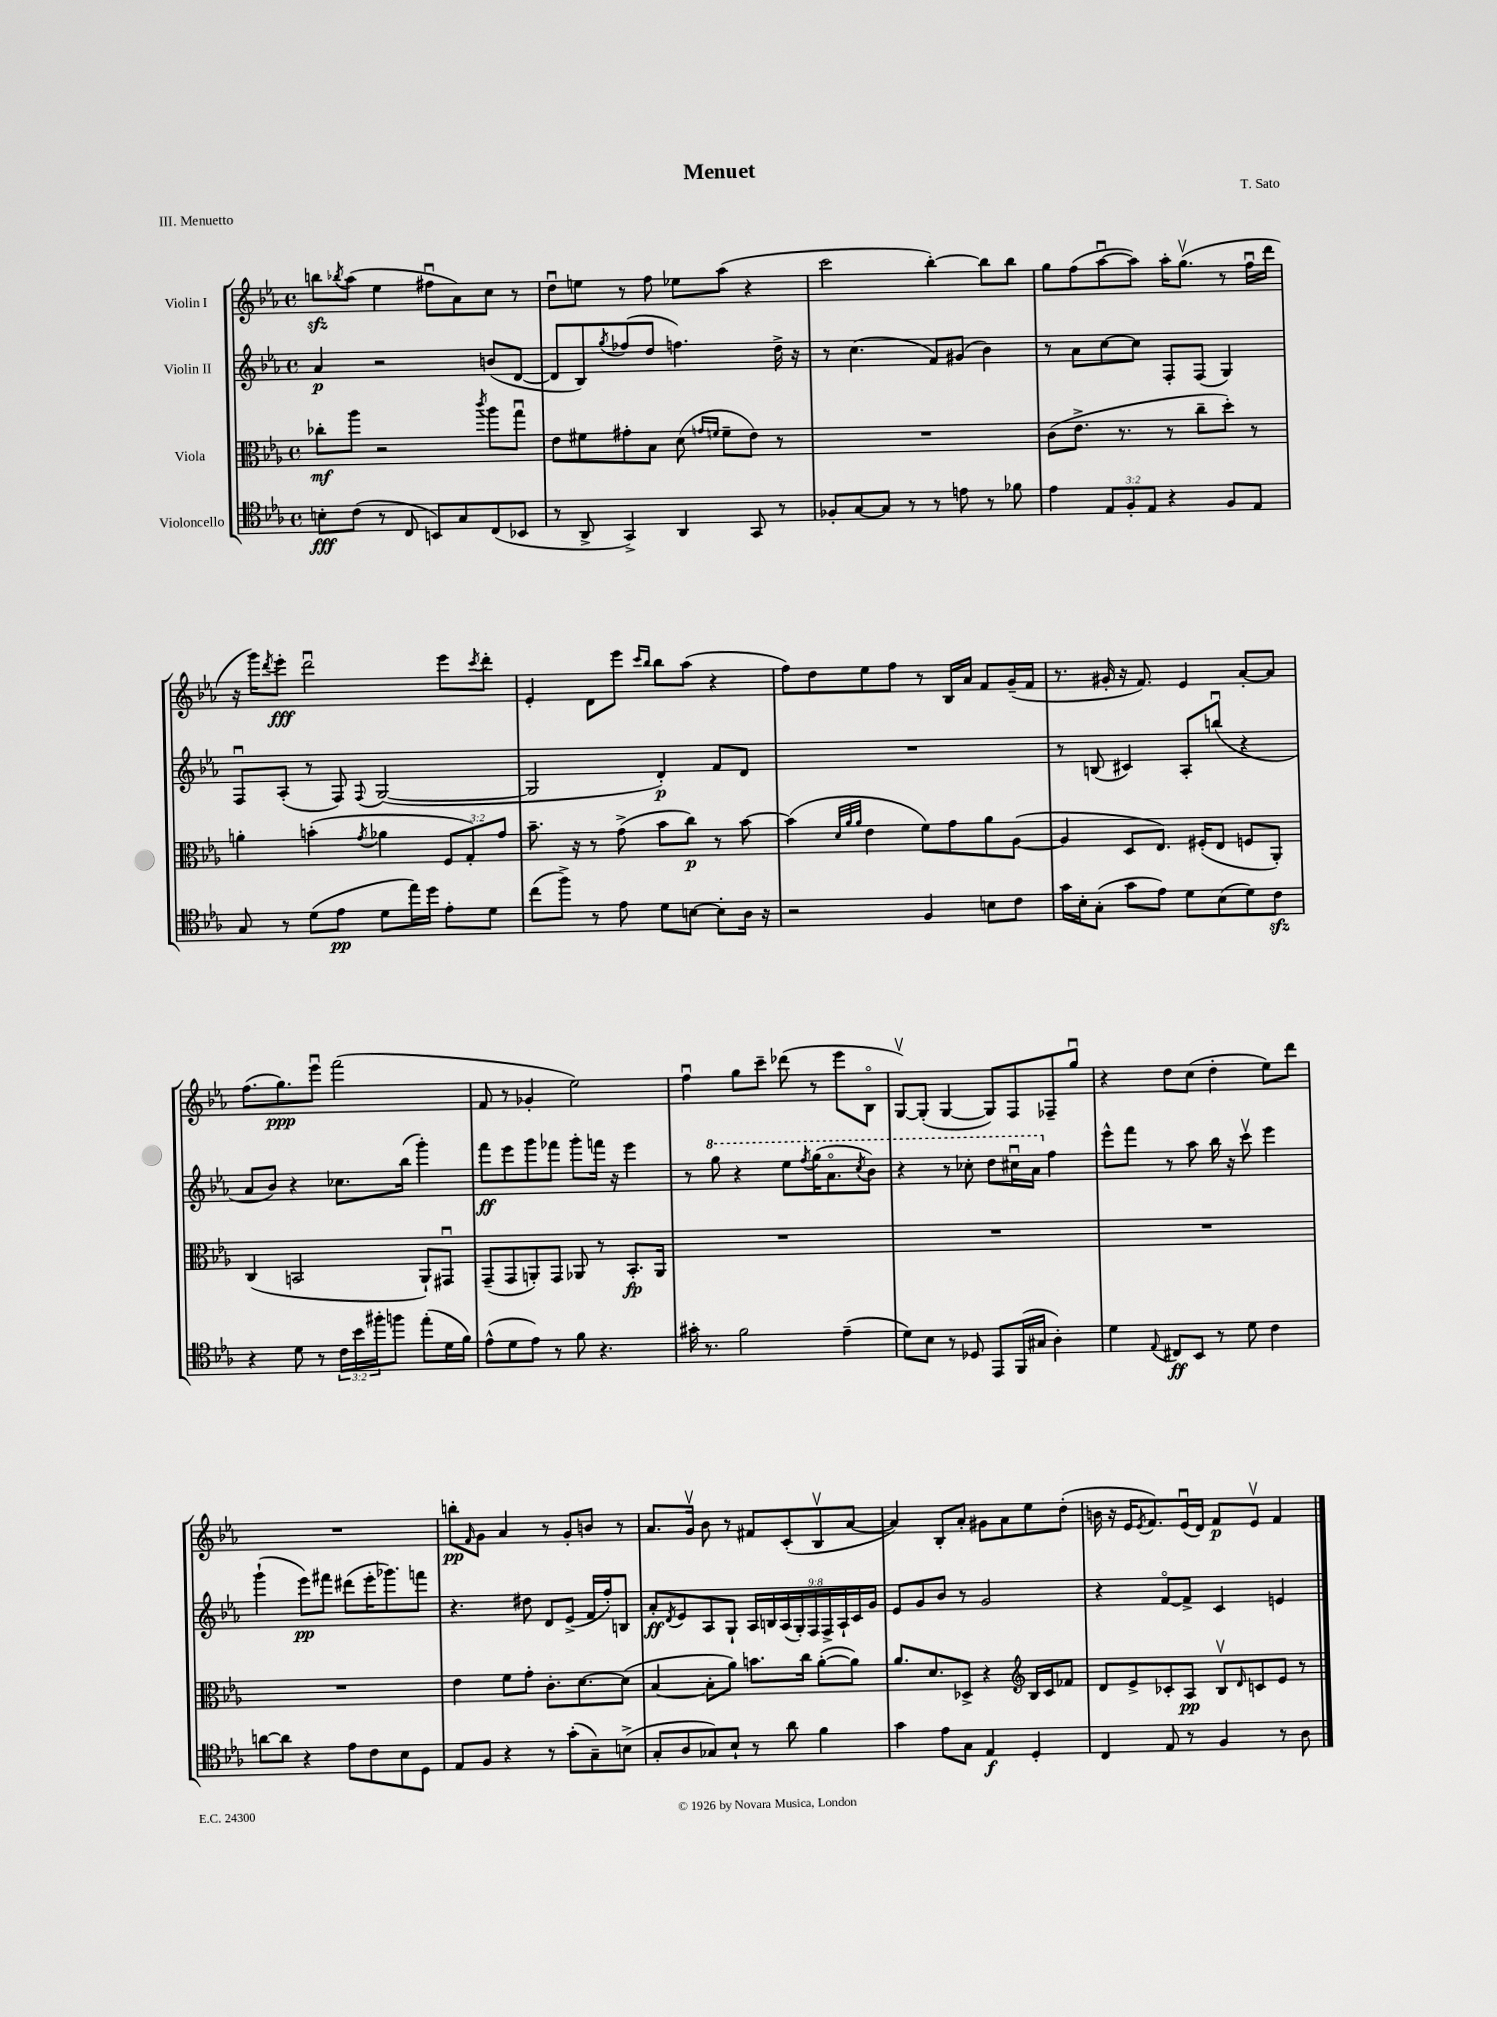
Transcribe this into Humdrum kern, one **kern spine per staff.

**kern	**kern	**kern	**kern
*staff4	*staff3	*staff2	*staff1
*clefC4	*clefC3	*clefG2	*clefG2
*k[b-e-a-]	*k[b-e-a-]	*k[b-e-a-]	*k[b-e-a-]
*M4/4	*M4/4	*M4/4	*M4/4
*met(c)	*met(c)	*met(c)	*met(c)
8B'	8cc-'	4a-	8bb
.	.	.	8qbb-
(8c	8aa-	.	(8aa-
8r	2r	2r	4ee-
8C	.	.	.
8BB)	.	.	8ff#u
8G	.	.	8a-)
.	8qccc	.	.
(8C	8aa-	(8b	8cc
8BB-	8ggu	[8d	8r
=	=	=	=
8r	8e-	8d]	8ddu
8AA-^	8f#	8B-)	8ee
.	.	8qgg	.
4GG^)	8g#'	(8ff-	8r
.	8B-	8dd	8ff
4AA-	(8d	4.ff)	8ee-
.	16qqg	.	.
.	16qqf	.	.
.	8f~	.	(8aa-
8GG	8e-)	.	4r
8r	8r	16dd^	.
.	.	16r	.
=	=	=	=
8F-'	1r	8r	2ccc
[8G	.	(4.cc	.
8G]	.	.	.
8r	.	.	.
8r	.	8f)	[4bb-')
8e	.	(8g#	.
8r	.	4b-)	8bb-]
8f-	.	.	8bb-
=	=	=	=
4e-	(8c	8r	8gg
.	8.e-^	8a-	(8ff
12E-	.	[8cc	[8aa-u
.	8.r	.	.
12F'	.	.	.
.	.	8cc]	8aa-])
12E-	.	.	.
4r	8r	8F'	16aa-'
.	.	.	(8.ggv
.	8cc~	(8F	.
8F	8dd')	4G)	8r
8E-	8r	.	16ffu
.	.	.	16ddd
=	=	=	=
8G	4a'	8Fu	16r
.	.	.	16ggg)
.	.	.	8qddd
8r	.	(8A-'	8eee-'
(8d	(4b'	8r	2dddu
8e-	.	8F)	.
.	8qg	8qqF	.
8d	4a-	([2G	.
16ee-)	.	.	.
16dd	.	.	.
8e-'	12F	.	8eee-
.	12G')	.	.
.	.	.	8qccc
8d	.	.	8ddd'
.	12g	.	.
=	=	=	=
(8cc	8.b-~	2G]	4e-'
8ff^)	.	.	.
.	16r	.	.
8r	8r	.	8d
8e-	(8g^	.	8eee-
.	.	.	16qqccc
.	.	.	16qqbb-
8d	8b-	4d')	8bb-
[8B	8cc)	.	(8aa-
8B']	8r	8f	4r
16A-	[8b-	8d	.
16r	.	.	.
=	=	=	=
2r	(4b-]	1r	8ff)
.	.	.	8dd
.	32qqd	.	.
.	32qqa-	.	.
.	32qqa-	.	.
.	4e-	.	8ee-
.	.	.	8ff
4F	8f)	.	8r
.	8g	.	16B-
.	.	.	16a-
8B	8a-	.	8f
8c	([8A-	.	(16g~
.	.	.	16f
=	=	=	=
16g	4A-]	8r	8.r
16B-'	.	.	.
(8G'	.	(8B	.
.	.	.	16g#'
8g	8D	4c#)	16r
.	.	.	8.f)
8e-)	8.E-)	.	.
8d	.	8A-'	4e-
.	(16F#'	.	.
(8B-	8E-	(8bbu	.
8d)	8F	4r	[8a-'
8c	8AA-')	.	8a-]
=	=	=	=
4r	(4C	8a-	(8.ff
.	.	8b-)	.
.	.	.	8.gg)
8d	2BB	4r	.
8r	.	.	8eee-u
24c	.	8.cc-	(2fff
24b-	.	.	.
24ff#'	.	.	.
8ff	.	.	.
.	.	(16bb-	.
(8ee-'	8AA-`)	4ggg')	.
16d	8GG#u	.	.
16f)	.	.	.
=	=	=	=
(8e-^^	(8GG~	8fff	8f
8d	8GG	8eee-	8r
8e-)	8AA')	8ggg	4g-'
8r	8GG	8fff-	.
8f	8AA-	8ggg'	2ee-)
4.r	8r	16fff	.
.	.	16r	.
.	8.BB-'	4eee-	.
.	16AA-	.	.
=	=	=	=
16g#'	1r	8r	4ffu
8.r	.	.	.
.	.	8ggg	.
2f	.	4r	8gg
.	.	.	8ccc~
.	.	8eee-	(8ddd-
.	.	8qfff	.
.	.	(16ggg	8r
.	.	8.aa-o	.
(4e-~	.	.	8eee-
.	.	8qccc	.
.	.	8bb-)	8B-o
=	=	=	=
8d)	1r	4r	[8Gv)
8B-	.	.	(8G']
8r	.	8r	[4G
8D-	.	8ccc-'	.
8EE-	.	8ddd	8G])
(16FF	.	16ccc#u	8F
16G#	.	16aa-	.
4A-')	.	4ff	8F-~
.	.	.	8ggu
=	=	=	=
4d	1r	8eee-^^	4r
.	.	8fff	.
8qqE-	.	.	.
8C#	.	8r	8dd
8BB-	.	8aa-	(8cc
8r	.	16bb-	4dd'
.	.	16r	.
8d	.	8cccv	.
4c	.	4eee-	8ee-)
.	.	.	8ddd
=	=	=	=
[8a	1r	(4ggg`	1r
8a]	.	.	.
4r	.	8eee-)	.
.	.	8fff#	.
8e-	.	(8ddd#	.
8c	.	16eee-'	.
.	.	8.ggg-)	.
8B-	.	.	.
8D	.	8fff	.
=	=	=	=
8E-	4e-	4.r	8bb'
.	.	.	16qqf
8F	.	.	8g
4r	8f	.	4a-
.	8g'	8dd#	.
8r	8.c'	8d	8r
(8g'	.	(8e-^	8g'
.	[8.d	.	.
8G~)	.	16f	8b
.	.	16ff')	.
(8B^	(8d]	8B	8r
=	=	=	=
8G'	[4B-	8a-'	8.a-
.	.	8qd	.
8A-	.	8e-	.
.	.	.	16gv
8G-)	8B-']	8A-	8b-
8B-`	8a-)	8G`	8r
8r	8.b	18A-	8f#
.	.	18B	.
.	.	(18A-	.
8a-	.	.	(8c'
.	.	18G')	.
.	16cc	.	.
.	.	18F	.
4f	([8a-'	.	8B-v
.	.	18F^	.
.	.	18A-`	.
.	8a-])	.	[8a-
.	.	18c	.
.	.	18g	.
=	=	=	=
4g	8.a-	8e-	4a-])
.	.	8g	.
.	8.d	.	.
8e-	.	8b-	8B-'
8G	8D-^	8r	8a-'
4E-	4r	2g	8g#
.	.	.	8a-
*	*clefG2	*	*
4D'	16B-	.	8ee-
.	16c	.	.
.	8f-	.	(8dd'
=	=	=	=
4C	8d	4r	16b
.	.	.	16r
.	8e-^	.	16e-
.	.	.	8qe-
.	.	.	8.f)
8E-	8c-'	[8fo	.
8r	8A-	8f^]	(16e-u
.	.	.	16d)
4F	8B-v	4c	8f
.	16qqd	.	.
.	8c	.	8e-v
8r	8e-	4e	4f
8A-	8r	.	.
==	==	==	==
*-	*-	*-	*-
